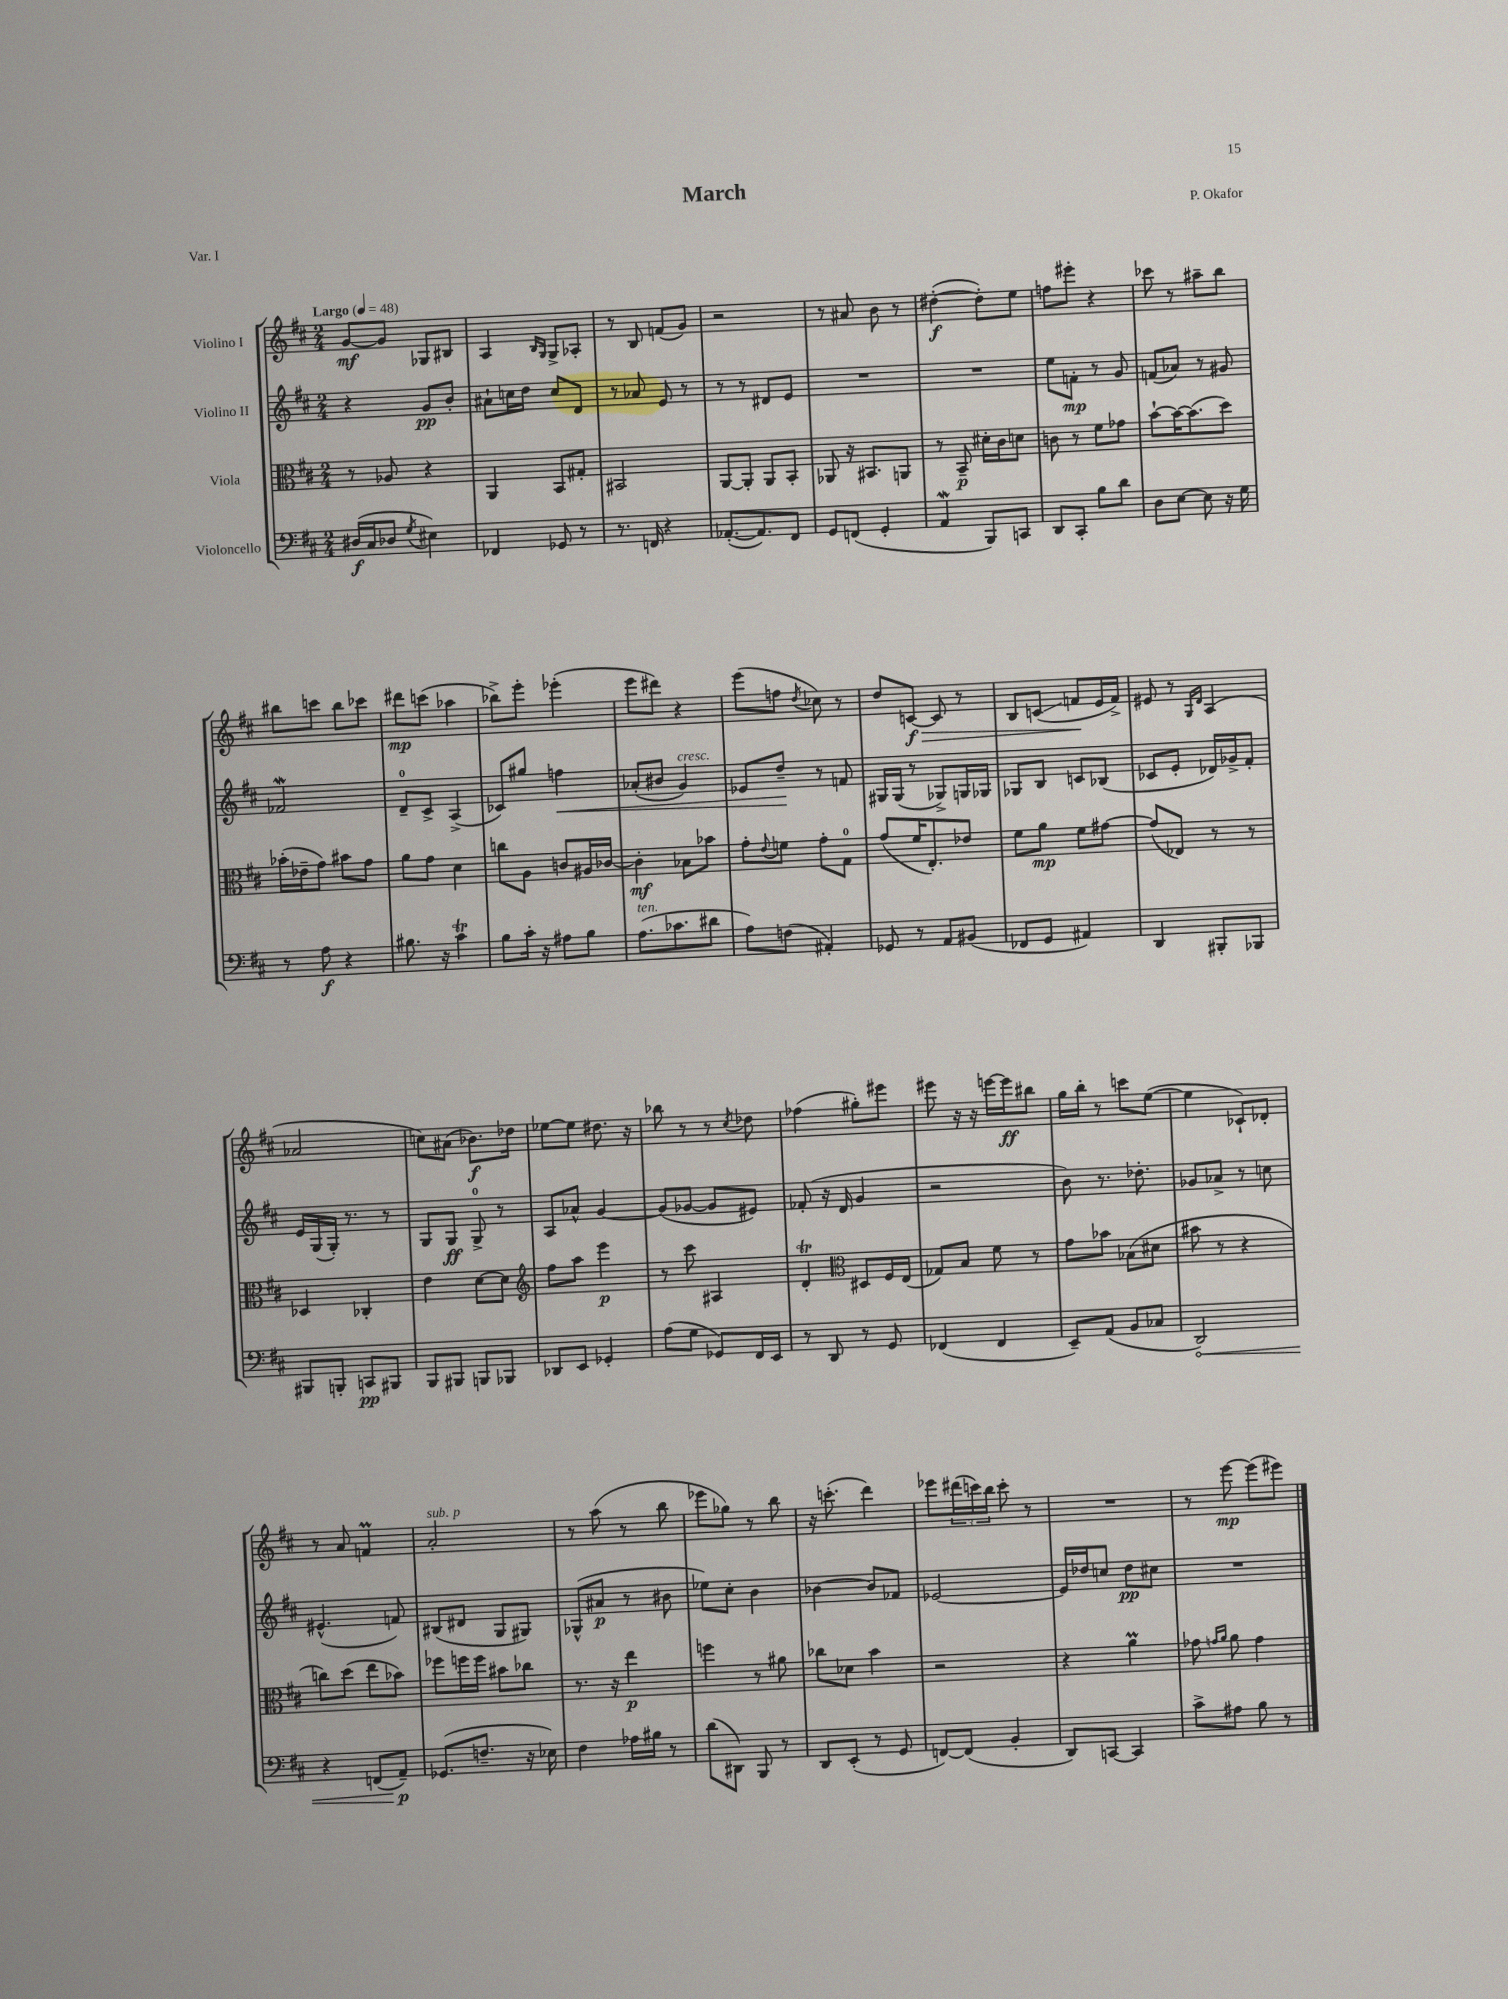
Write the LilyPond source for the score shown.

\header { title = "March" composer = "P. Okafor" piece = "Var. I" }
<<
\new StaffGroup <<
\new Staff = "s0" \with { instrumentName = "Violino I" } {
    \clef treble \key d \major \numericTimeSignature \time 2/4 \tempo "Largo" 4 = 48
    g'8~\mf g'8 ges8 bis8 |
    a4 \grace { b16 g16 } g8-> aes8-. |
    r8 b8 f'8( g'8) |
    r2 |
    r8 ais'8 b'8 r8 |
    dis''4~-.\f( dis''8-.) e''8 |
    f''8 eis'''8-. r4 |
    ces'''8 r8 ais''8-- b''8 |
    bis''8 c'''8 bis''8 ces'''8 |
    dis'''8\mp c'''8( aes''4 |
    bes''8->) e'''8-. ees'''4-.( |
    e'''8 dis'''8) r4 |
    e'''8( f''8 \acciaccatura { d''8 } ces''8) r8 |
    d''8 c'8~\f\> c'8 r8 |
    b8 c'8\glissando( f'8\! e'16 f'16->) |
    eis'8 r8 \grace { g16 d'16 } a4( |
    aes'2 |
    c''8) ais'8( bes'8.\f) des''16 |
    ees''8~ ees''8 dis''8. r16 |
    bes''8 r8 r8 \acciaccatura { cis''8 } des''8 |
    fes''4( gis''8-.) eis'''8 |
    eis'''8 r16 r16 e'''16~ e'''16\ff bis''8 |
    g''16 b''16-. r8 c'''8 e''8~( |
    e''4 ces'8-!) des'8-. |
    r8 a'8 f'4\prall |
    a'2-.^\markup { \italic "sub. p" } |
    r8 a''8( r8 b''8 |
    ees'''8 ges''8) r8 b''8 |
    r16 c'''8.-.( d'''4) |
    ees'''8 \tuplet 3/2 { dis'''16( c'''16) b''16 } c'''8-. r8 |
    R2 |
    r8 e'''8~\mp e'''8( eis'''8) \bar "|." |
}
\new Staff = "s1" \with { instrumentName = "Violino II" } {
    \clef treble \key d \major \numericTimeSignature \time 2/4
    r4 g'8\pp b'8-. |
    ais'8-! c''16 d''16 c''8 d'8 |
    r8 aes'8 e'8 r8 |
    r8 r8 dis'8 e'8 |
    R2 |
    R2 |
    e''8 f'8-.\mp r8 g'8 |
    f'8( aes'8) r8 gis'8 |
    fes'2\mordent |
    d'8-0-- cis'8-> a4->( |
    ces'8) gis''8 f''4\< |
    aes'8-.( bis'8 g'4^\markup { \italic "cresc." }) |
    ees'8 d''8--\! r8 f'8 |
    gis16 gis16( r8 ges8->) g16 ges16 |
    ges8 b8 c'8 bes8( |
    ces'8 e'8-. des'16) ges'16-> fis'8-. |
    e'16 g16( g16-.) r8. r8 |
    g8 g8\ff g8-0-> r8 |
    a8 aes'8-^ g'4~ |
    g'8( ges'8~ ges'8 eis'8) |
    fes'8-.( r16 d'16 g'4 |
    r2 |
    b'8) r8. des''8.-. |
    ges'8 aes'8-> r8 c''8 |
    eis'4.-^( f'8) |
    bis8( dis'8 g8 gis8) |
    ges8-^( ais'8\p r8 bis'8 |
    ees''8) cis''8-. b'4 |
    bes'4~ bes'8 fes'8 |
    ees'2~ |
    ees'16 des''16 c''8 des''8\pp cis''8 |
    R2 \bar "|." |
}
\new Staff = "s2" \with { instrumentName = "Viola" } {
    \clef alto \key d \major \numericTimeSignature \time 2/4
    r8 aes8 r4 |
    a,4 b,8 gis8-. |
    bis,2 |
    a,8~ a,8-. a,8 b,8-. |
    aes,8 r16 bis,8. a,8 |
    r8 b,8--\p dis'16-. cis'16 d'8 |
    c'8 r8 fis'8 ges'8 |
    b'8~-! b'16~ b'8.( d''8) |
    bes'16-.( ees'16-- g'8) bis'8 g'8 |
    a'8 g'8 d'4 |
    c''8 a8 c'8 ais16 ces'16~ |
    ces'4-.\mf bes8 bes'8 |
    g'8-. \appoggiatura { e'8 } f'8 g'8-. g8-0 |
    g'8( fis'16 e8.-.) ees'8 |
    fis'8 a'8\mp fis'8 gis'8~ |
    gis'8( ees8) r8 r8 |
    des4 ces4-. |
    e'4 d'8~ d'8 |
    \clef treble fis''8 a''8 e'''4\p |
    r8 cis'''8 ais4 |
    d'4-.\trill \clef alto dis8 fis16 e16( |
    ges8) b8 fis'8 r8 |
    g'8 bes'8 bes8( dis'8 |
    bis'8 r8 r4 |
    c''8) d''8( e''8 bes'8) |
    fes''8 f''16 f''16 bis'8 ces''8 |
    r8. r16 e''4\p |
    f''4 r8 ais'8 |
    ces''8 des'8 b'4 |
    r2 |
    r4 a'4\prall |
    ges'8 \grace { g'16 a'16 } a'8 g'4 \bar "|." |
}
\new Staff = "s3" \with { instrumentName = "Violoncello" } {
    \clef bass \key d \major \numericTimeSignature \time 2/4
    dis16\f( cis16 des8 \acciaccatura { g8 } eis4) |
    fes,4 ges,8 r8 |
    r8. f,16 r4 |
    aes,8.~-.( aes,8.) fis,8 |
    g,8 f,8( g,4-. |
    a,4\mordent b,,8) c,8 |
    d,8 cis,8-. b8 d'8 |
    d8 e8~ e8 r16 g16 |
    r8 a8\f r4 |
    bis8. r16 cis'4\trill |
    b8 cis'16-. r16 ais8 b8 |
    a8.^\markup { \italic "ten." }( ces'8. dis'8 |
    a8) f8( ais,4-.) |
    ges,8 r8 a,8 bis,8( |
    fes,8 g,8 ais,4) |
    d,4 bis,,8-. bes,,8 |
    bis,,8 b,,8-. c,8\pp bis,,8 |
    b,,8 bis,,8 b,,8 bes,,8 |
    des,8 e,8 ges,4-. |
    a8( g8 ges,8) fis,16 e,16 |
    r8 d,8 r8 g,8 |
    fes,4( fes,4 |
    e,8--) a,8( b,8 ces8 |
    \once \override Hairpin.circled-tip = ##t d,2\<) |
    r4 f,8( a,8--\p\!) |
    ges,8.( f8.-- r16 ees16) |
    fis4 aes16 bis16 r8 |
    d'8( dis,8) b,,8 r8 |
    d,8 e,8-.( r8 g,8 |
    f,8~) f,8( b,4-. |
    d,8) c,8~ c,4 |
    cis'8-> ais8 b8 r8 \bar "|." |
}
>>
>>
\layout { \context { \Score \remove "Bar_number_engraver" } }
